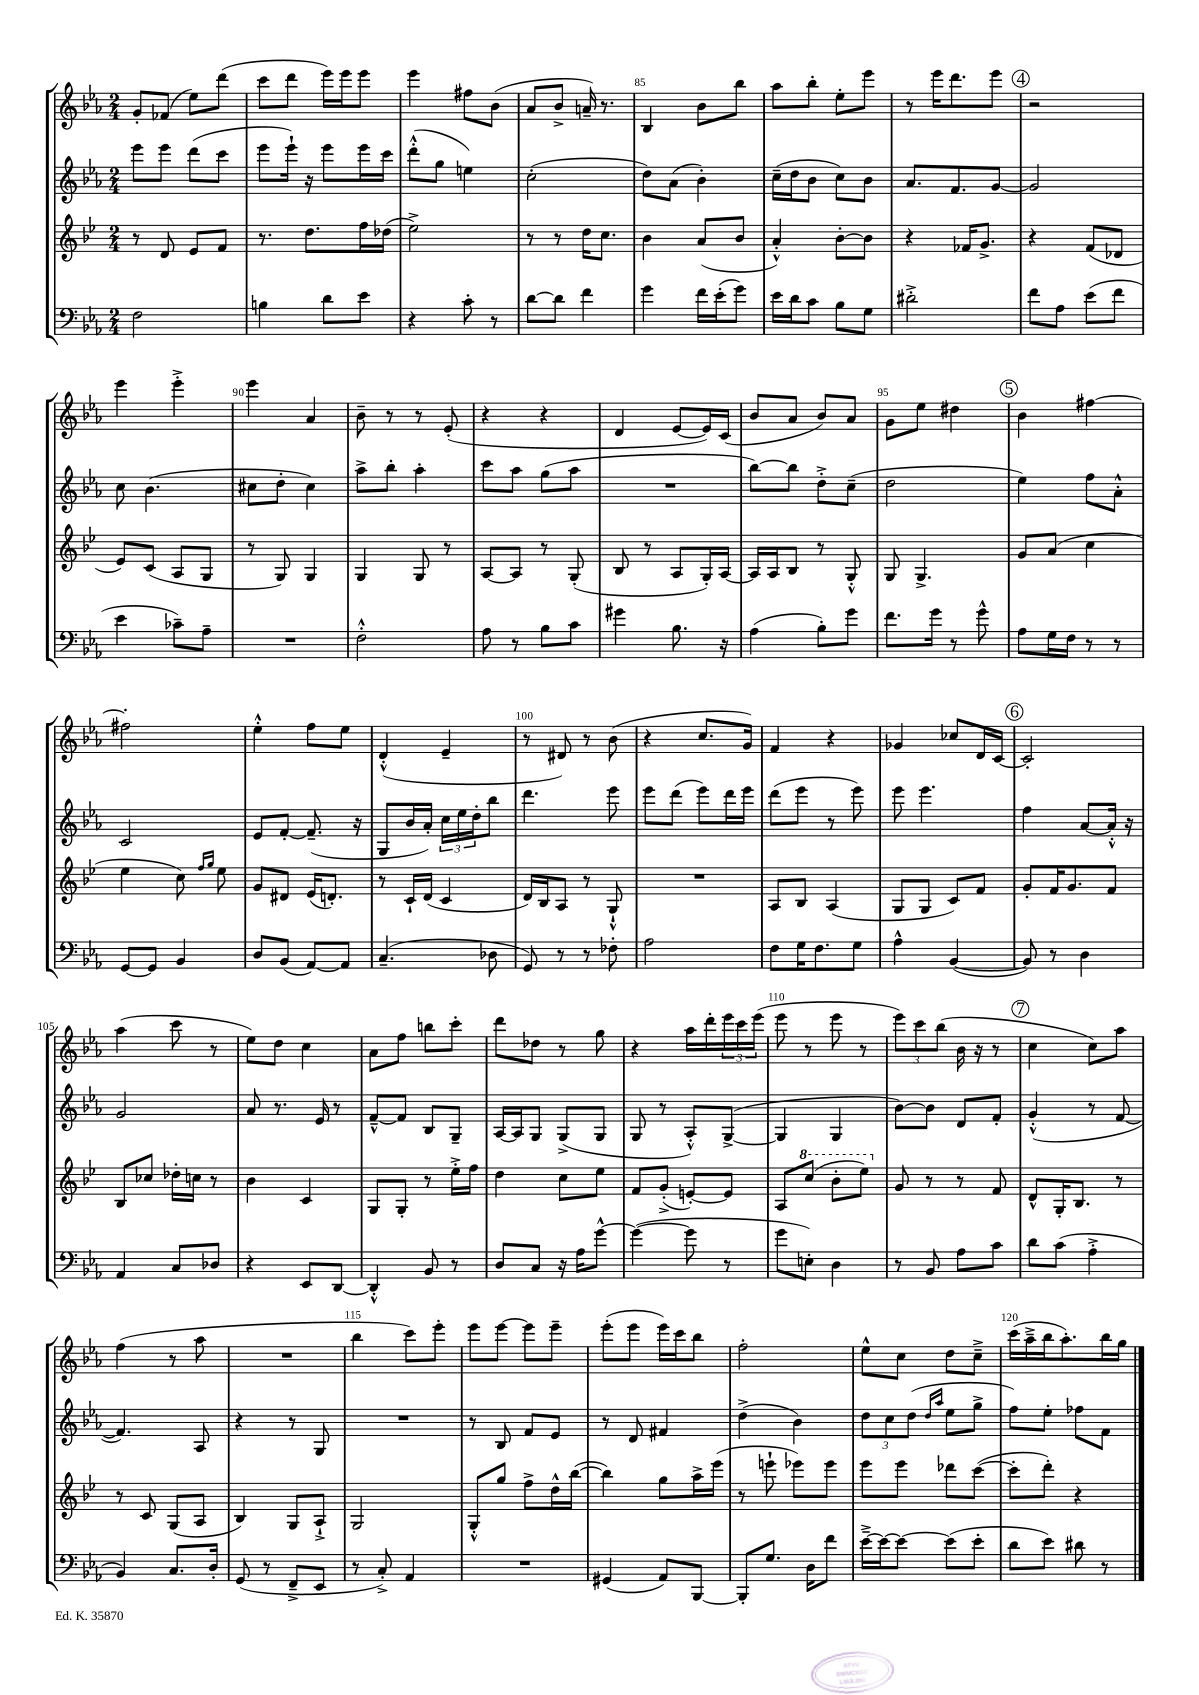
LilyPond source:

<<
\new StaffGroup <<
\new Staff = "s0" {
    \clef treble \key ees \major \numericTimeSignature \time 2/4
    g'8-. fes'8( ees''8) d'''8( |
    c'''8 d'''8 ees'''16) ees'''16 ees'''8 |
    ees'''4 fis''8 bes'8( |
    aes'8 bes'8-> a'16--) r8. |
    bes4 bes'8 bes''8 |
    aes''8 bes''8-. ees''8-. ees'''8 |
    r8 ees'''16 d'''8. ees'''8 |
    \mark \markup { \circle "4" } r2 |
    ees'''4 ees'''4-.-> |
    ees'''4 aes'4 |
    bes'8-- r8 r8 ees'8-.( |
    r4 r4 |
    d'4 ees'8~ ees'16) c'16( |
    bes'8 aes'8 bes'8) aes'8 |
    g'8 ees''8 dis''4 |
    \mark \markup { \circle "5" } bes'4 fis''4~ |
    fis''2-. |
    ees''4-.-^ f''8 ees''8 |
    d'4-.-^( ees'4-- |
    r8 dis'8) r8 bes'8( |
    r4 c''8. g'16) |
    f'4 r4 |
    ges'4 ces''8 d'16 c'16~ |
    \mark \markup { \circle "6" } c'2-. |
    aes''4( c'''8 r8 |
    ees''8) d''8 c''4 |
    aes'8 f''8 b''8 c'''8-. |
    d'''8 des''8 r8 g''8 |
    r4 aes''16 d'''16-. \tuplet 3/2 { ees'''16 c'''16 ees'''16( } |
    ees'''8 r8 ees'''8 r8 |
    \tuplet 3/2 { ees'''8) c'''8 bes''8( } bes'16 r16 r8 |
    \mark \markup { \circle "7" } c''4 c''8) aes''8 |
    f''4( r8 aes''8 |
    R2 |
    bes''4 c'''8) ees'''8-. |
    ees'''8 ees'''8~ ees'''8 ees'''8-- |
    ees'''8-.( ees'''8 ees'''16) c'''16 bes''8 |
    f''2-. |
    ees''8-^ c''8 d''8 c''8---> |
    c'''16( aes''16---> bes''16 aes''8.-.) bes''16 g''16 \bar "|." |
}
\new Staff = "s1" {
    \clef treble \key ees \major \numericTimeSignature \time 2/4
    ees'''8 ees'''8 d'''8( c'''8 |
    ees'''8 ees'''16-!) r16 ees'''8 ees'''16 c'''16 |
    d'''8-.-^( g''8 e''4) |
    c''2-.( |
    d''8) aes'8( bes'4-.) |
    c''16--( d''16 bes'8 c''8) bes'8 |
    aes'8. f'8. g'8~ |
    \mark \markup { \circle "4" } g'2 |
    c''8 bes'4.( |
    cis''8 d''8-. cis''4) |
    aes''8-> bes''8-. aes''4-. |
    c'''8 aes''8 g''8( aes''8 |
    R2 |
    bes''8~) bes''8 d''8-.-> c''8--( |
    d''2 |
    \mark \markup { \circle "5" } ees''4) f''8 aes'8-.-^ |
    c'2 |
    ees'8 f'8~-. f'8.--( r16 |
    g8 bes'16 aes'16-.) \tuplet 3/2 { c''16 ees''16 d''16-. } bes''8 |
    d'''4. ees'''8 |
    ees'''8 d'''8( ees'''8) d'''16 ees'''16 |
    d'''8( ees'''8 r8 ees'''8) |
    ees'''8 ees'''4. |
    \mark \markup { \circle "6" } f''4 aes'8~ aes'16-.-^ r16 |
    g'2 |
    aes'8 r8. ees'16 r8 |
    f'8~---^ f'8 bes8 g8-- |
    aes16~ aes16 g8 g8->( g8 |
    g8 r8 aes8-.-^) g8~->( |
    g4 g4 |
    bes'8~) bes'8 d'8 f'8-. |
    \mark \markup { \circle "7" } g'4-.-^( r8 f'8~ |
    f'4.) aes8 |
    r4 r8 g8 |
    R2 |
    r8 bes8 f'8 ees'8 |
    r8 d'8 fis'4 |
    d''4->( bes'4) |
    \tuplet 3/2 { d''8 c''8 d''8( } \grace { d''16 aes''16 } ees''8 g''8-> |
    f''8) ees''8-. fes''8 f'8 \bar "|." |
}
\new Staff = "s2" {
    \clef treble \key bes \major \numericTimeSignature \time 2/4
    r8 d'8 ees'8 f'8 |
    r8. d''8. f''16 des''16( |
    ees''2->) |
    r8 r8 d''16 c''8. |
    bes'4 a'8( bes'8 |
    a'4-.-^) bes'8~-. bes'8 |
    r4 fes'16 g'8.-> |
    \mark \markup { \circle "4" } r4 f'8( des'8 |
    ees'8) c'8( a8 g8 |
    r8 g8) g4 |
    g4 g8 r8 |
    a8~ a8 r8 g8-.( |
    bes8 r8 a8 g16-.) a16~ |
    a16 a16 bes8 r8 g8-.-^ |
    g8 g4.-> |
    \mark \markup { \circle "5" } g'8 a'8( c''4 |
    ees''4 c''8) \grace { f''16 g''16 } ees''8 |
    g'8 dis'8 ees'16( d'8.-.) |
    r8 c'16-! d'16( c'4 |
    d'16) bes16 a8 r8 g8-!-^ |
    R2 |
    a8 bes8 a4( |
    g8 g8 c'8) f'8 |
    \mark \markup { \circle "6" } g'8-. f'16 g'8. f'8 |
    bes8 ces''8 des''16-. c''16 r8 |
    bes'4 c'4 |
    g8 g8-. r8 ees''16-.-> f''16 |
    d''4 c''8 ees''8 |
    f'8 g'8-.->( e'8~-.) e'8 |
    a8 \ottava #1 c'''8( bes''8-. ees'''8) \ottava #0 |
    g'8 r8 r8 f'8 |
    \mark \markup { \circle "7" } d'8-^ g16-. bes8. r8 |
    r8 c'8 g8( a8 |
    bes4) g8 a8-!-> |
    g2 |
    g8-.-^ g''8 f''8-> d''16-^ bes''16~( |
    bes''4) g''8 a''16-> ees'''16( |
    r8 e'''8-! ees'''8) ees'''8 |
    ees'''8 ees'''8 des'''8 c'''8~( |
    c'''8-. d'''8-.) r4 \bar "|." |
}
\new Staff = "s3" {
    \clef bass \key ees \major \numericTimeSignature \time 2/4
    f2 |
    b4 d'8 ees'8 |
    r4 c'8-. r8 |
    d'8~ d'8 f'4 |
    g'4 f'16 ees'16-.( g'8) |
    ees'16 d'16 c'8 bes8 g8 |
    dis'2-.-> |
    \mark \markup { \circle "4" } f'8 aes8 ees'8( f'8 |
    ees'4 ces'8--) aes8-- |
    R2 |
    f2-.-^ |
    aes8 r8 bes8 c'8 |
    gis'4 bes8. r16 |
    aes4( bes8-.) g'8 |
    f'8. g'16 r8 g'8-^ |
    \mark \markup { \circle "5" } aes8 g16 f16 r8 r8 |
    g,8~ g,8 bes,4 |
    d8 bes,8( aes,8~) aes,8 |
    c4.--( des8 |
    g,8) r8 r8 fes8-. |
    aes2 |
    f8 g16 f8. g8 |
    aes4-^ bes,4~( |
    \mark \markup { \circle "6" } bes,8) r8 d4 |
    aes,4 c8 des8 |
    r4 ees,8 d,8~ |
    d,4-.-^ bes,8 r8 |
    d8 c8 r16 aes16 g'8~-^ |
    g'4~( g'8 r8 |
    g'8 e8-.) d4 |
    r8 bes,8 aes8 c'8 |
    \mark \markup { \circle "7" } d'8 c'8( aes4-.-> |
    bes,4) c8. d16-. |
    g,8( r8 f,8---> ees,8 |
    r8 c8-.->) aes,4 |
    R2 |
    gis,4( aes,8) bes,,8~ |
    bes,,8-. g8. d16 f'8 |
    ees'16~---> ees'16~ ees'8~ ees'8( ees'8-. |
    d'8 ees'8) dis'8 r8 \bar "|." |
}
>>
>>
\layout { \context { \Score currentBarNumber = #81 \override BarNumber.break-visibility = ##(#f #t #t) barNumberVisibility = #(every-nth-bar-number-visible 5) } }
